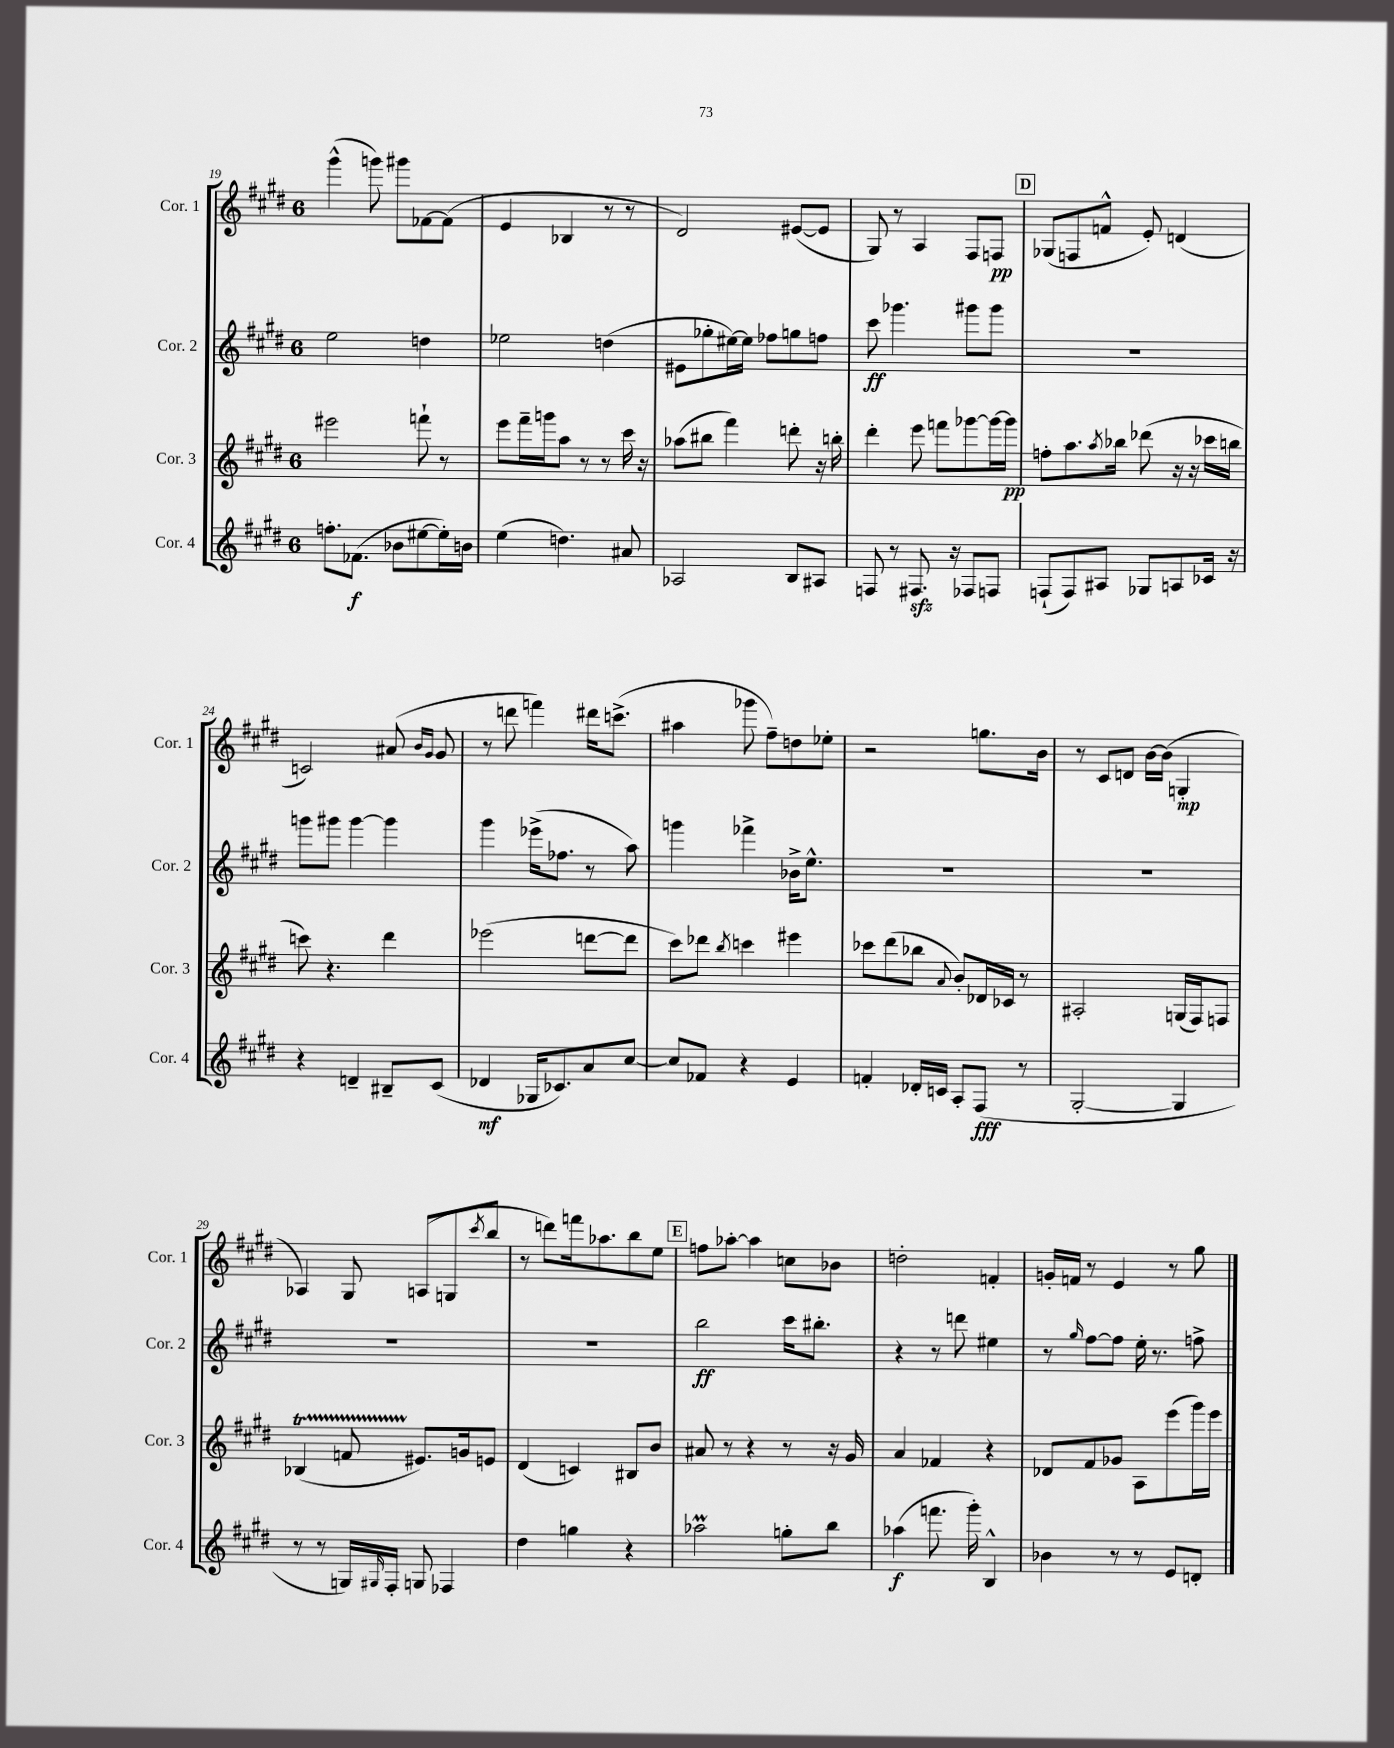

**kern	**kern	**kern	**kern
*staff4	*staff3	*staff2	*staff1
*clefG2	*clefG2	*clefG2	*clefG2
*k[f#c#g#d#]	*k[f#c#g#d#]	*k[f#c#g#d#]	*k[f#c#g#d#]
*M6/8	*M6/8	*M6/8	*M6/8
8.ff'	2eee#	2ee	(4ggg#^^
(8.f-	.	.	.
.	.	.	8ggg)
8b-	.	.	8ggg#
[8ee#	8fff`	4dd	[8f-
16ee#'])	8r	.	(8f-]
16b	.	.	.
=	=	=	=
(4ee	8eee	2ee-	4e
.	16fff#~	.	.
.	16ggg	.	.
4.dd)	8aa	.	4B-
.	8r	.	.
.	8r	(4dd	8r
8a#	16ccc#	.	8r
.	16r	.	.
=	=	=	=
2A-	(8aa-	8e#	2d#)
.	8bb#	8gg-'	.
.	4fff#)	[16ee#)	.
.	.	16ee#]	.
.	.	8ff-	.
8B	8ddd'	8gg	([8e#
8A#	16r	8ff	8e#]
.	16bb'	.	.
=	=	=	=
8F	4ddd#'	8ccc#	8G#)
8r	.	4.ggg-	8r
8.F#	8eee	.	4A
.	8fff	.	.
16r	.	.	.
8F-	[8ggg-	8ggg#	8F#
8F	16ggg-_	8ggg#	8F
.	16ggg-]	.	.
=	=	=	=
(8F`	8ff'	2.r	(8G-
8F)	8.aa	.	8F
8A#	.	.	8f^^
.	8qaa	.	.
.	16bb-	.	.
8G-	(8ddd-	.	8e')
8A	16r	.	(4d
.	16r	.	.
16c-	16ccc-	.	.
16r	16bb	.	.
=	=	=	=
4r	8ccc)	8ggg	2c)
.	4.r	8ggg#	.
4d~	.	[4ggg#	.
8B#~	4ddd#	4ggg#]	(8a#
.	.	.	16qqb
.	.	.	16qqg#
(8c#	.	.	8g#
=	=	=	=
4d-	(2eee-	4ggg#	8r
.	.	.	8ddd
16G-	.	(16eee-^	4fff)
8.c-)	.	8.ff-	.
8a	[8ddd	8r	16ddd#
.	.	.	(8.ccc^
[8cc#	8ddd]	8aa)	.
=	=	=	=
8cc#]	8ccc#)	4ggg	4aa#
8f-	8ddd-	.	.
.	8qbb	.	.
4r	4ccc	4fff-^	8ggg-
.	.	.	8ff#~)
4e	4eee#	16b-^	8dd
.	.	8.ee^^	.
.	.	.	8ee-'
=	=	=	=
4f'	8ccc-	2.r	2r
.	(8ddd#	.	.
16d-'	8bb-	.	.
16c	.	.	.
.	8qqa	.	.
8A'	8b')	.	.
(8F#	16d-	.	8.gg
.	16c-	.	.
8r	8r	.	.
.	.	.	16b
=	=	=	=
[2G#'	2A#'	2.r	8r
.	.	.	8c#
.	.	.	8d
.	.	.	[16b
.	.	.	(16b]
4G#]	(16G	.	4G'
.	16F#)	.	.
.	8F	.	.
=	=	=	=
8r	(4B-	2.r	4A-)
8r	.	.	.
16G)	8f	.	8G#
16qqG#	.	.	.
16F#'	.	.	.
8G	8.e#)	.	(8A
4F-	.	.	8G
.	16g	.	.
.	.	.	8qccc#
.	8e	.	8bb
=	=	=	=
4dd#	(4d#	2.r	8r
.	.	.	8ddd)
4gg	4c)	.	16fff
.	.	.	8.aa-
4r	8B#	.	8bb
.	8b	.	8ee
=	=	=	=
2aa-	8a#	2bb	8ff
.	8r	.	[8aa-'
.	4r	.	4aa-]
8gg'	8r	16ccc#	8cc
.	.	8.bb#'	.
8bb	16r	.	8b-
.	16g#	.	.
=	=	=	=
(4aa-	4a	4r	2dd'
8.fff	4f-	8r	.
.	.	8ddd	.
16ggg#')	.	.	.
4B^^	4r	4ee#	4f'
=	=	=	=
4b-	8d-	8r	16g'
.	.	.	16f
.	.	16qqgg#	.
.	8f#	[8ff#	8r
8r	8g-	8ff#]	4e
8r	8A	16ee'	.
.	.	8.r	.
8e	(8eee	.	8r
8d'	16ggg#)	8ff^	8gg#
.	16eee	.	.
==	==	==	==
*-	*-	*-	*-
